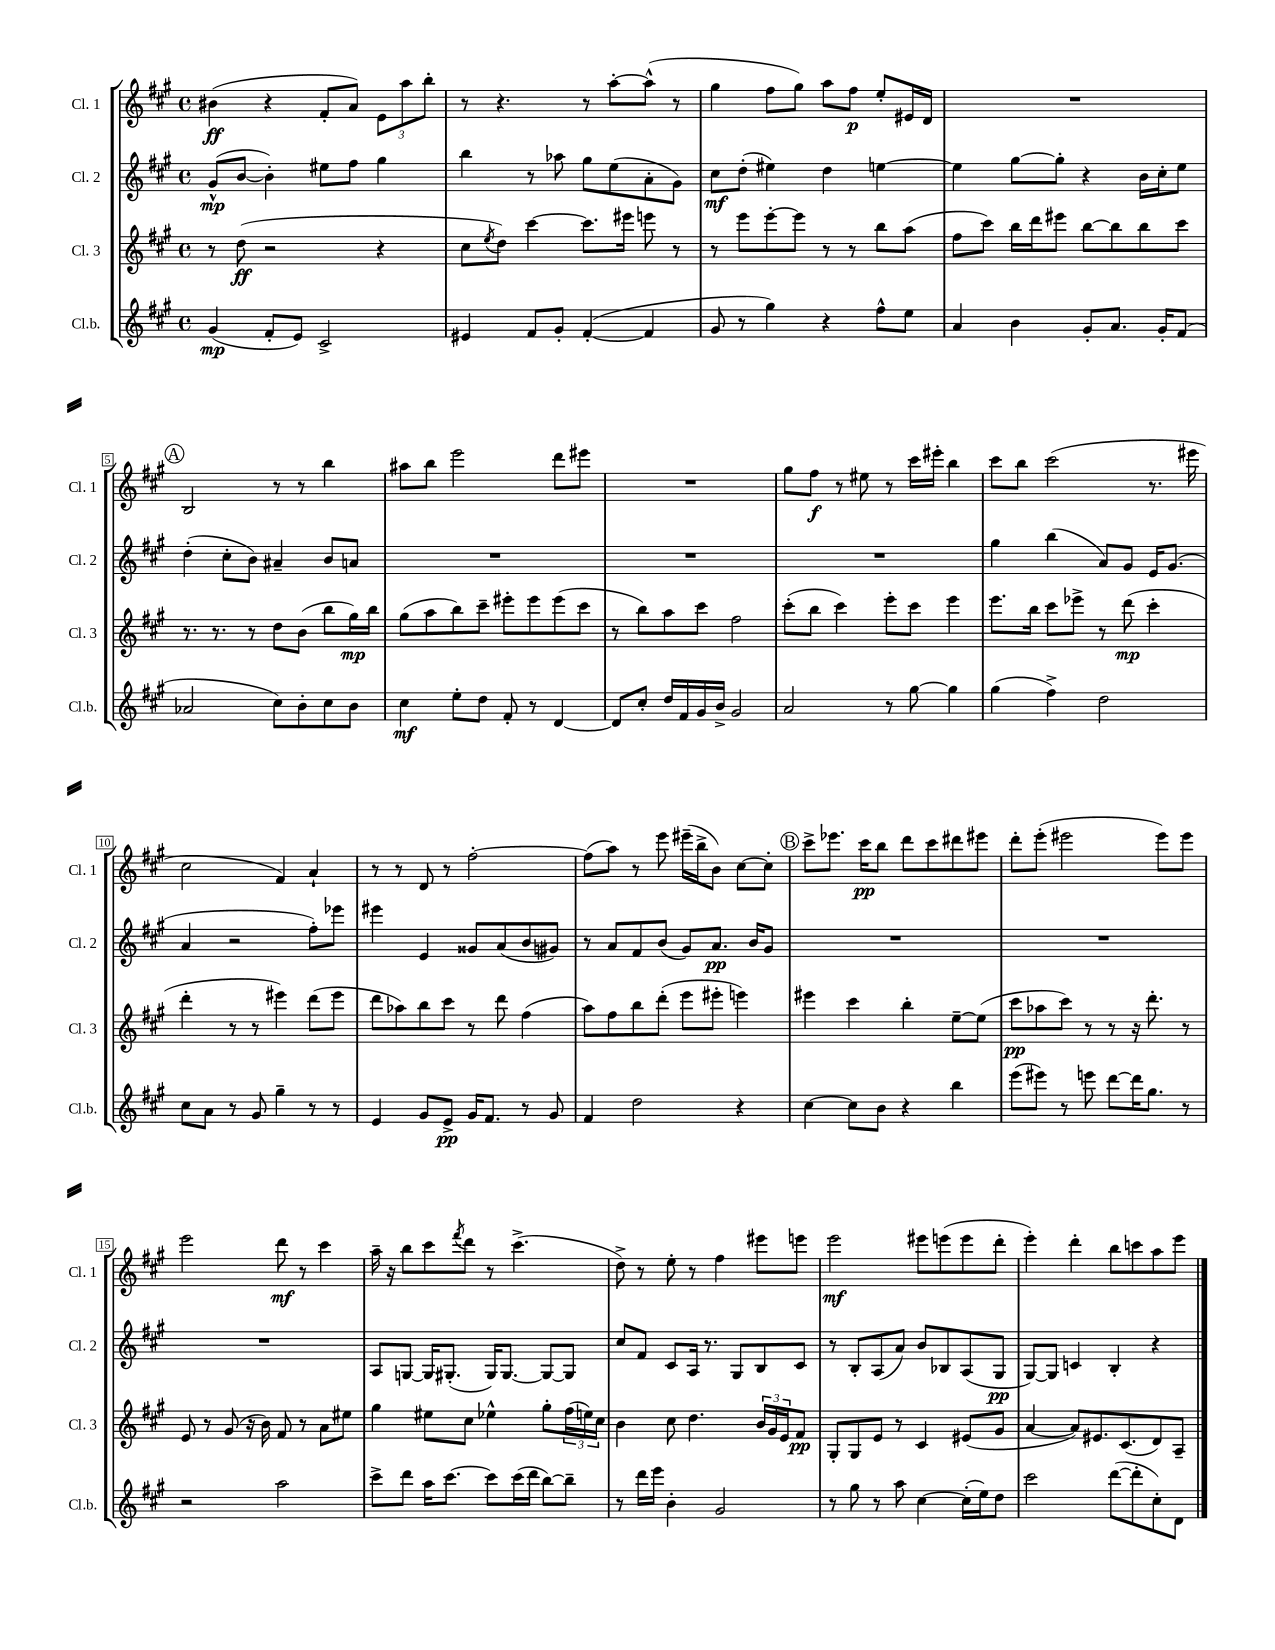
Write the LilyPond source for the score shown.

<<
\new StaffGroup <<
\new Staff = "s0" \with { instrumentName = "Cl. 1" shortInstrumentName = "Cl. 1" } {
    \clef treble \key a \major \defaultTimeSignature \time 4/4
    bis'4\ff( r4 fis'8-. a'8) \tuplet 3/2 { e'8 a''8 b''8-. } |
    r8 r4. r8 a''8~-. a''8-^( r8 |
    gis''4 fis''8 gis''8) a''8 fis''8\p e''8-. eis'16 d'16 |
    R1 |
    \mark \markup { \circle "A" } b2 r8 r8 b''4 |
    ais''8 b''8 e'''2 d'''8 eis'''8 |
    R1 |
    gis''8 fis''8\f r8 eis''8 r8 cis'''16 eis'''16-. b''4 |
    cis'''8 b''8 cis'''2( r8. eis'''16 |
    cis''2 fis'4) a'4-! |
    r8 r8 d'8 r8 fis''2~-. |
    fis''8( a''8) r8 e'''8 eis'''16--( b''16-> b'8) cis''8~ cis''8-. |
    \mark \markup { \circle "B" } cis'''8-> ees'''8. cis'''16\pp b''8 d'''8 cis'''8 dis'''8 eis'''8 |
    d'''8-. e'''8-.( eis'''2 eis'''8) eis'''8 |
    e'''2 d'''8\mf r8 cis'''4 |
    a''16-- r16 b''8 cis'''8 \acciaccatura { fis'''8 } d'''8 r8 cis'''4.->( |
    d''8->) r8 e''8-. r8 fis''4 eis'''8 e'''8 |
    e'''2\mf eis'''8 e'''8( e'''8 d'''8-. |
    e'''4-.) d'''4-. b''8 c'''8 a''8 e'''8 \bar "|." |
}
\new Staff = "s1" \with { instrumentName = "Cl. 2" shortInstrumentName = "Cl. 2" } {
    \clef treble \key a \major \defaultTimeSignature \time 4/4
    gis'8-^\mp( b'8~ b'4-.) eis''8 fis''8 gis''4 |
    b''4 r8 aes''8 gis''8 e''8( a'8-. gis'8) |
    cis''8\mf d''8-.( eis''4) d''4 e''4~ |
    e''4 gis''8~ gis''8-. r4 b'16 cis''16-. e''8 |
    \mark \markup { \circle "A" } d''4-.( cis''8-. b'8) ais'4-- b'8 a'8 |
    R1 |
    R1 |
    R1 |
    gis''4 b''4( a'8) gis'8 e'16 gis'8.( |
    a'4 r2 fis''8-.) ees'''8 |
    eis'''4 e'4 gisis'8 a'8( b'8 gis'8) |
    r8 a'8 fis'8 b'8( gis'8) a'8.\pp b'16 gis'8 |
    \mark \markup { \circle "B" } R1 |
    R1 |
    R1 |
    a8 g8~ g16 gis8.-.( gis16) gis8.~ gis8~ gis8 |
    cis''8 fis'8 cis'8 a16 r8. gis8 b8 cis'8 |
    r8 b8-. a8( a'8) b'8 bes8 a8( gis8\pp |
    gis8~) gis8 c'4 b4-. r4 \bar "|." |
}
\new Staff = "s2" \with { instrumentName = "Cl. 3" shortInstrumentName = "Cl. 3" } {
    \clef treble \key a \major \defaultTimeSignature \time 4/4
    r8 d''8\ff( r2 r4 |
    cis''8 \acciaccatura { e''8 } d''8) cis'''4~ cis'''8. eis'''16 e'''8 r8 |
    r8 e'''8 e'''8~-. e'''8 r8 r8 b''8 a''8( |
    fis''8 cis'''8) b''16 d'''16 eis'''8 b''8~ b''8 b''8 cis'''8 |
    \mark \markup { \circle "A" } r8. r8. r8 d''8 b'8( b''8 gis''16\mp) b''16 |
    gis''8( a''8 b''8) cis'''8-- eis'''8-. eis'''8 eis'''8( cis'''8 |
    r8 b''8) a''8 cis'''8 fis''2 |
    cis'''8-.( b''8 cis'''4) e'''8-. cis'''8 e'''4 |
    e'''8. b''16 cis'''8 ees'''8-> r8 d'''8\mp( cis'''4-. |
    d'''4-. r8 r8 eis'''4) d'''8( eis'''8 |
    d'''8 aes''8) b''8 cis'''8 r8 d'''8 fis''4( |
    a''8) fis''8 b''8 d'''8-.( e'''8 eis'''8-. e'''4) |
    \mark \markup { \circle "B" } eis'''4 cis'''4 b''4-. e''8~-- e''8( |
    cis'''8\pp aes''8 cis'''8) r8 r8 r16 d'''8.-. r8 |
    e'8 r8 gis'8( r16 b'16) fis'8 r8 a'8 eis''8 |
    gis''4 eis''8 cis''8 ees''4-^ gis''8-. \tuplet 3/2 { fis''16( e''16) cis''16 } |
    b'4 cis''8 d''4. \tuplet 3/2 { b'16 gis'16 e'16 } fis'8\pp |
    gis8-. gis8 e'8 r8 cis'4 eis'8( gis'8 |
    a'4~ a'8) eis'8. cis'8.( d'8) a8-- \bar "|." |
}
\new Staff = "s3" \with { instrumentName = "Cl.b." shortInstrumentName = "Cl.b." } {
    \clef treble \key a \major \defaultTimeSignature \time 4/4
    gis'4\mp( fis'8-. e'8) cis'2-> |
    eis'4 fis'8 gis'8-. fis'4~-.( fis'4 |
    gis'8 r8 gis''4) r4 fis''8-^ e''8 |
    a'4 b'4 gis'8-. a'8. gis'16-. fis'8( |
    \mark \markup { \circle "A" } aes'2 cis''8) b'8-. cis''8 b'8 |
    cis''4\mf e''8-. d''8 fis'8-. r8 d'4~ |
    d'8 cis''8-. d''16 fis'16 gis'16 b'16-> gis'2 |
    a'2 r8 gis''8~ gis''4 |
    gis''4( fis''4->) d''2 |
    cis''8 a'8 r8 gis'8 gis''4-- r8 r8 |
    e'4 gis'8 e'8->\pp gis'16 fis'8. r8 gis'8 |
    fis'4 d''2 r4 |
    \mark \markup { \circle "B" } cis''4~ cis''8 b'8 r4 b''4 |
    e'''8( eis'''8) r8 e'''8 d'''8~ d'''16 gis''8. r8 |
    r2 a''2 |
    cis'''8-> d'''8 a''16 cis'''8.~ cis'''8 cis'''16( d'''16 b''8~) b''8-- |
    r8 d'''16 e'''16 b'4-. gis'2 |
    r8 gis''8 r8 a''8 cis''4~ cis''16-.( e''16) d''8 |
    cis'''2 d'''8~( d'''8-. cis''8-.) d'8 \bar "|." |
}
>>
>>
\layout { \context { \Score \override BarNumber.stencil = #(make-stencil-boxer 0.1 0.3 ly:text-interface::print) } }
